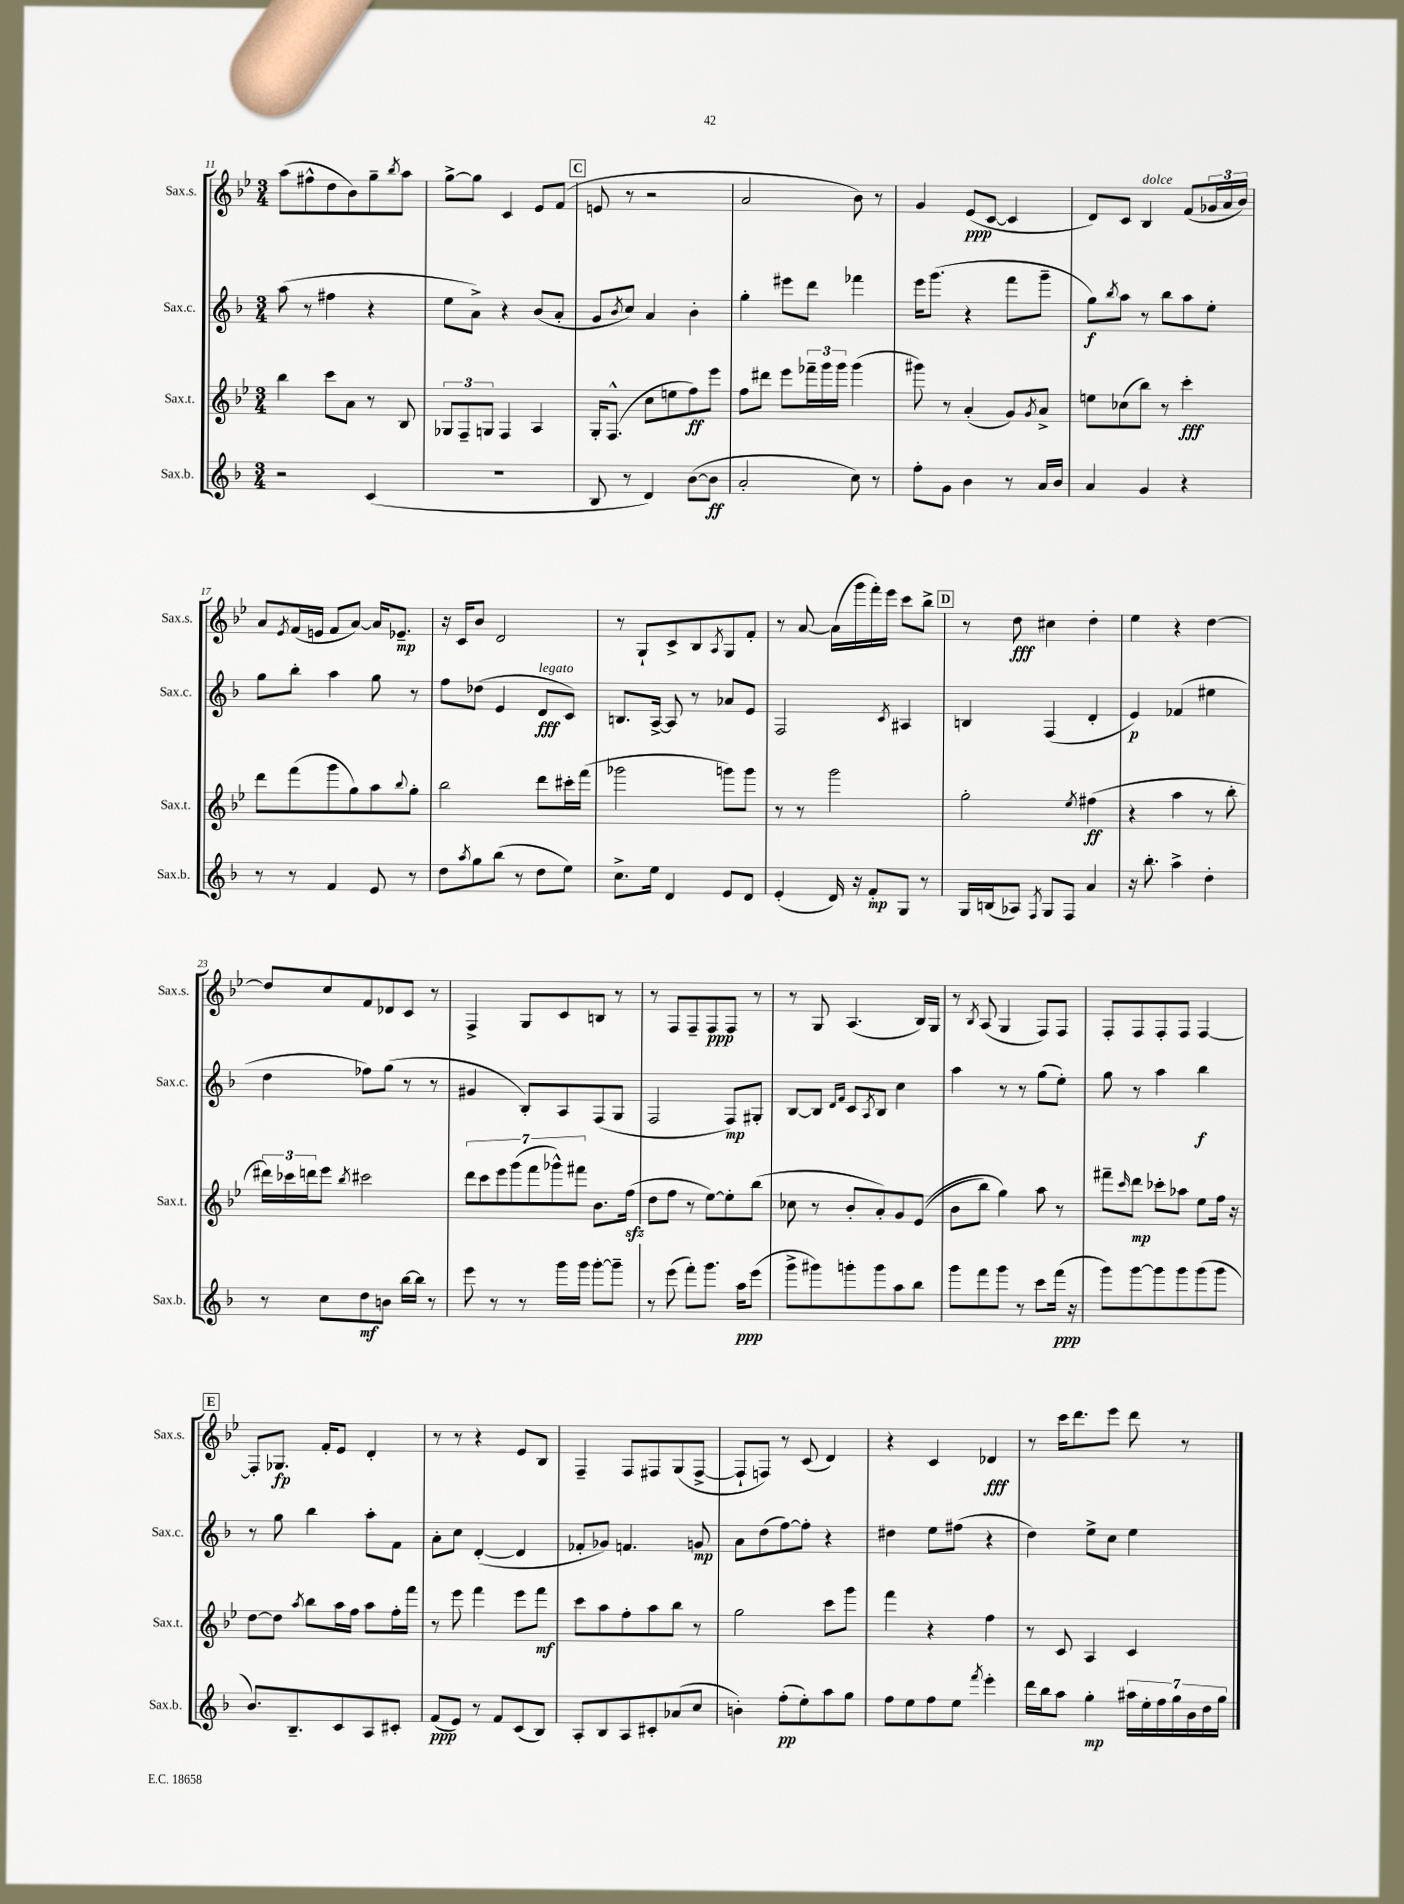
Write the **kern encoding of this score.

**kern	**kern	**kern	**kern
*staff4	*staff3	*staff2	*staff1
*clefG2	*clefG2	*clefG2	*clefG2
*k[b-]	*k[b-e-]	*k[b-]	*k[b-e-]
*M3/4	*M3/4	*M3/4	*M3/4
2r	4bb-\	(8aa\	(8aa\L
.	.	8r	8ff#^^\
.	8ccc\L	4ff#\	8dd\
.	8a\J	.	8b-\)
(4c/	8r	4r	8gg~\
.	.	.	8qbb-/
.	8B-/	.	8aa\J
=	=	=	=
2.r	12G-/L	8ee\L	[8gg^\L
.	12F~/	.	.
.	.	8a^\J)	8gg\]J
.	12G/J	.	.
.	4F/	4r	4c/
.	4A/	(8b-/L	8e-/L
.	.	8a'/J	(8f/J
=	=	=	=
8B-/	16G'/LK	8g/L	8e/
.	(8.F^^/J	.	.
.	.	8qb-/	.
8r	.	8cc/J)	8r
4d/)	8cc\L	4a/	2r
.	8ee\	.	.
([8b-\L	8ff\)	4b-'\	.
8b-\]J	8eee-\J	.	.
=	=	=	=
2a'/	8ff\L	4gg'\	2a/
.	8ddd#\J	.	.
.	8eee-\L	8eee#\L	.
.	24fff-~\L	8ddd\J	.
.	24ggg\	.	.
.	24ggg\JJ	.	.
8cc\)	(4ggg\	4fff-\	8b-\)
8r	.	.	8r
=	=	=	=
8ff'\L	8ggg#\)	16eee\LK	4g/
.	.	(8.ggg\J	.
8g\J	8r	.	.
4b-\	(4a'/	4r	(8e-/L
.	.	.	[8c/J
8r	8g/L)	8fff\L	4c/]
.	8qg/	.	.
16a/LL	8a^/J	8ggg~\J	.
16b-/JJ	.	.	.
=	=	=	=
4a/	8ee\L	8gg\L)	8d/L)
.	.	8qbb-/	.
.	(8cc-\	8aa\J	8c/J
4g/	8bb-\J)	8r	4B-/
.	8r	8bb-\L	.
4r	4ccc'\	8aa\	(8f/L
.	.	8ee'\J	24g-/L
.	.	.	24a/
.	.	.	24b-/JJ)
=	=	=	=
8r	8ddd\L	8gg\L	8a/L
.	.	.	8qe-/
8r	(8fff\	8bb-'\J	(16f/L
.	.	.	16e/JJ
4f/	8ggg\	4aa\	8f/L
.	8gg\)	.	[8a/J)
8e/	8aa\	8gg\	16a/]LK
.	.	.	8.e-~/J
.	8qqbb-/	.	.
8r	8gg'\J	8r	.
=	=	=	=
8dd\L	2bb-\	8ff\L	16r
.	.	.	16c/LK
8qaa/	.	.	.
8gg\	.	(8dd-\J	8b-/J
(8bb-\J	.	4e/	2d/
8r	.	.	.
8dd\L	8ddd\L	8d/L	.
8ee\J)	16ccc#'\L	8c/J)	.
.	(16fff\JJ	.	.
=	=	=	=
8.cc^\L	2ggg-\	8.B/L	8r
.	.	.	8G`/L
16ee\Jk	.	[16A^/Jk	.
4d/	.	8A/]	8c^/
.	.	8r	8B-/
.	.	.	8qA/
8e/L	8ggg\L)	8a-/L	8G/
8d/J	8ggg\J	8e/J	8f'/J
=	=	=	=
(4e'/	8r	2F/	8r
.	8r	.	[8a/
16d/)	2ggg\	.	(16a\]LL
16r	.	.	16ggg\
8f'/L	.	.	16fff'\)
.	.	.	16eee-\JJ
.	.	8qc/	.
8G/J	.	4A#/	8ccc\L
8r	.	.	8bb-^\J
=	=	=	=
16G/LL	2gg'\	4B/	8r
(16B/J	.	.	.
8A-/J)	.	.	8dd\
8qF/	.	.	.
8G/L	.	(4F/	4cc#\
8F/J	.	.	.
.	8qee-/	.	.
4a/	(4ff#\	4d'/	4dd'\
=	=	=	=
16r	4r	4e/)	4ee-\
8.bb-'\	.	.	.
4aa^\	4aa\	(4f-/	4r
4dd'\	8r	4ee#\	[4dd\
.	8bb-'\	.	.
=	=	=	=
8r	24ddd#\LL)	4dd\	8dd/]L
.	24ccc-\	.	.
.	24ddd\J	.	.
8cc\L	8eee-\J	.	8cc/
.	8qbb-/	.	.
8dd\	2ccc#\	8ff-\L)	8f/
8b\J	.	(8gg\J	8d-/
[16bb-\LL	.	8r	8c/J
16bb-\]JJ	.	.	.
8r	.	8r	8r
=	=	=	=
8eee\	14ddd\L	4g#/	4F^/
.	14ccc\	.	.
8r	.	.	.
.	14eee-\	.	.
.	(14ggg\	.	.
8r	.	8B-'/L)	8G/L
.	14fff\	.	.
.	14ggg-^^\)	.	.
16ggg\LL	.	8A/	8c/
.	14fff#\J	.	.
16ggg\JJ	.	.	.
[8ggg'\L	8.b-\L	(8F/	8B/J
8ggg~\]J	.	8G/J	8r
.	(16ff\Jk	.	.
=	=	=	=
8r	8dd\L	2F/	8r
(8eee\	8ff\J	.	8F/L
8fff'\L)	8r	.	8F~/
8.ggg\J	[8ee-\L)	.	8F/
.	8ee-'\]	8F/L)	8F/J
16aa\LK	.	.	.
(8eee\J	(8bb-\J	8G#'/J	8r
=	=	=	=
8ggg^\L	8cc-\	[8B-/L	8r
8ggg#\)	8r	8B-/]J	8G/
.	.	16qqd/LL	.
.	.	16qqf/JJ	.
8ggg'\	8b-'/L	8c/L	(4.A/
.	.	8qA/	.
8ggg\	8a'/)	8B-/J	.
8aa\	8g/	4cc\	.
8bb-\J	&((8e-/J	.	16B-/LL)
.	.	.	16G/JJ
=	=	=	=
8ggg\L	8b-\L	4aa\	8r
.	.	.	8qB-/
8fff\	8bb-\J)	.	(8A/
8ggg\J	4gg\&)	8r	4G/
8r	.	8r	.
8ccc\L	8aa\	(8gg\L	8F/L)
(16fff\Jk	8r	8ee'\J)	8F/J
16r	.	.	.
=	=	=	=
8ggg\L)	8fff#~\L	8gg\	8F'/L
.	16qqccc/	.	.
[8ggg\	8ddd\J	8r	8F/
8ggg\]	8ccc-'\L	4aa\	8F'/
8ggg\	8aa-\J	.	8F/J
(8ggg\	8ee-\L	4bb-\	[4F/
8ggg\J	16ff\Jk	.	.
.	16r	.	.
=	=	=	=
8.b-/L)	[8dd\L	8r	8F'/]L
.	8dd\]J	8gg\	8.G-/J
8.B-~/	.	.	.
.	8qaa/	.	.
.	8bb-\L	4bb-\	.
.	.	.	16f'/LK
8c/	16aa\L	.	8e-/J
.	16ff\JJ	.	.
8A/	8aa\L	8aa'\L	4d'/
8c#'/J	16ff'\L	8f\J	.
.	16fff\JJ	.	.
=	=	=	=
(8f/L	8r	8a'\L	8r
8e/J)	8eee-\	8cc\J	8r
8r	4fff\	([4d'/	4r
8f/L	.	.	.
(8c/	8eee-\L	4d/]	8e-/L
8B-/J)	8fff\J	.	8B-/J
=	=	=	=
8A'/L	8ccc\L	8f-'/L	4F~/
8B-/	8aa\	8g-/J)	.
8A/	8ff'\	4.f/	8F/L
8c#'/	8aa\	.	8F#/
(8a-/	8bb-\J	.	(8G/
8cc/J	8r	8g/	[8F#^/J
=	=	=	=
4b'\)	2gg\	8a\L	8F#`/]L
.	.	(8dd\	8F/J)
(8ff'\L	.	[8ff\)	8r
8ee'\)	.	8ff'\]J	(8c/
8aa\	8ccc\L	4r	4d/)
8gg\J	8ggg\J	.	.
=	=	=	=
8ff\L	4fff\	4dd#\	4r
8ee\	.	.	.
8ff\	4r	8ee\L	4c/
8ee\J	.	(8ff#\J	.
8qfff/	.	.	.
4eee'\	4ff\	4r	4d-/
=	=	=	=
16ddd\LL	8r	4dd\)	8r
16bb-\J	.	.	.
8aa\J	8c/	.	16ccc\LK
.	.	.	8.ddd\
4gg'\	4A/	8ee^\L	.
.	.	8cc\J	8eee-\J
28aa#\LL	4c/	4ee\	8ddd\
28ee'\	.	.	.
28ff\	.	.	.
28gg\	.	.	.
.	.	.	8r
28b-\	.	.	.
28dd\	.	.	.
28gg\JJ	.	.	.
==	==	==	==
*-	*-	*-	*-
